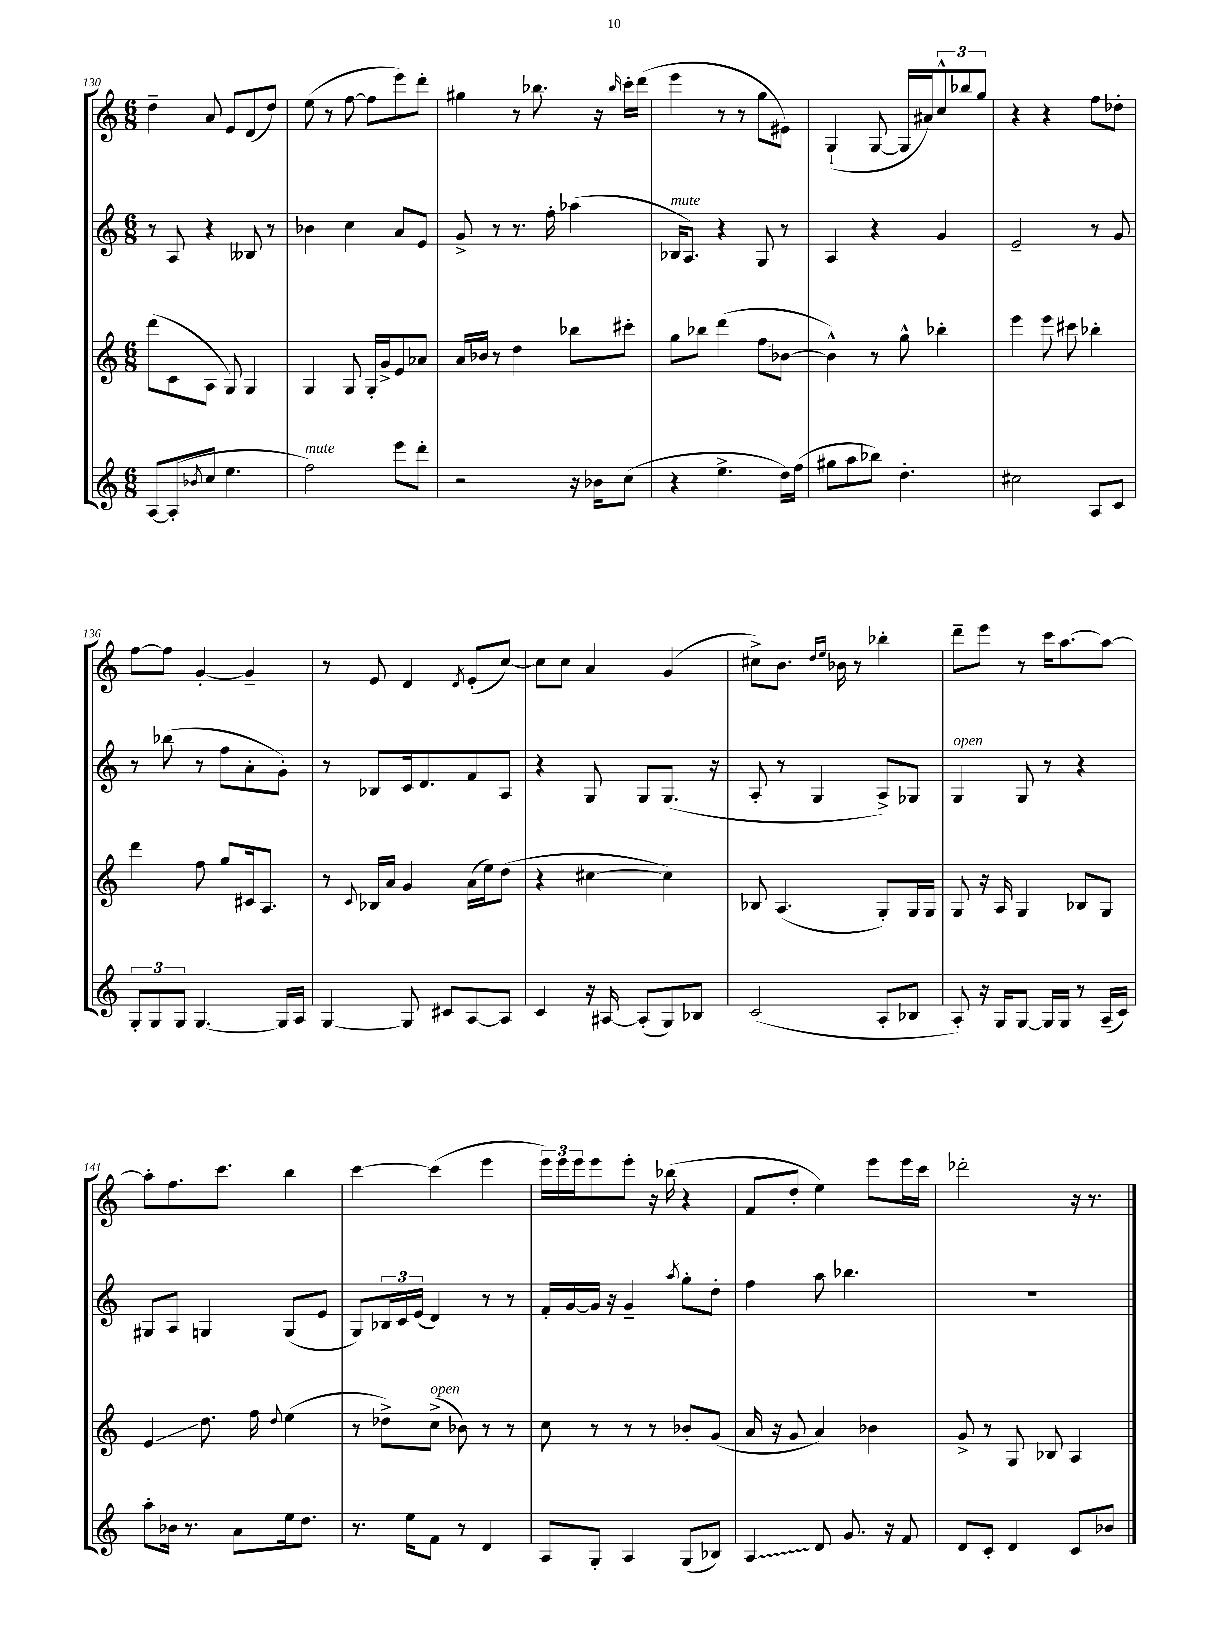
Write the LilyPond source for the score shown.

<<
\new StaffGroup <<
\new Staff = "s0" {
    \clef treble \key c \major \numericTimeSignature \time 6/8
    d''4-- a'8 e'8 d'8( d''8) |
    e''8( r8 f''8~ f''8 e'''8) d'''8-. |
    gis''4 r8 bes''8. r16 \grace { bes''16 } c'''16-. d'''16( |
    e'''4 r8 r8 g''8 eis'8) |
    g4-!( g8~ g16 ais'16) \tuplet 3/2 { c''8-^ bes''8 g''8 } |
    r4 r4 f''8 des''8-. |
    f''8~ f''8 g'4~-. g'4-- |
    r8 e'8 d'4 \acciaccatura { d'8 } e'8-.( c''8~) |
    c''8 c''8 a'4 g'4( |
    cis''8->) b'8. \grace { d''16 e''16 } bes'16 r8 bes''4-. |
    d'''8-- e'''8 r8 c'''16 a''8.~ a''8~ |
    a''8-. f''8. c'''8. b''4 |
    c'''4~ c'''4( e'''4 |
    \tuplet 3/2 { e'''16) e'''16 e'''16 } e'''8 e'''8-. r16 bes''16( r4 |
    f'8 d''8-. e''4) e'''8 e'''16 c'''16 |
    des'''2-. r16 r8. \bar "|." |
}
\new Staff = "s1" {
    \clef treble \key c \major \numericTimeSignature \time 6/8
    r8 a8 r4 beses8 r8 |
    bes'4 c''4 a'8 e'8 |
    g'8-> r8 r8. f''16-. aes''4( |
    bes16^\markup { \italic "mute" } a8.) r4 g8 r8 |
    a4 r4 g'4 |
    e'2-- r8 g'8 |
    r8 bes''8( r8 f''8 a'8-. g'8-.) |
    r8 bes8 c'16 d'8. f'8 a8 |
    r4 g8 g8 g8.( r16 |
    a8-. r8 g4 a8->) ges8 |
    g4^\markup { \italic "open" } g8 r8 r4 |
    gis8 a8 g4 g8( e'8 |
    g8) \tuplet 3/2 { bes16 c'16 e'16( } d'4) r8 r8 |
    f'16-. g'16~ g'16 r16 g'4-- \acciaccatura { a''8 } g''8-. d''8-. |
    f''4 a''8 bes''4. |
    R2. \bar "|." |
}
\new Staff = "s2" {
    \clef treble \key c \major \numericTimeSignature \time 6/8
    d'''8( c'8 a8 g8) g4 |
    g4 g8 g16-. g'16-> e'8 aes'8 |
    a'16 bes'16 r8 d''4 bes''8 cis'''8-. |
    g''8 bes''8 d'''4( f''8\glissando bes'8~ |
    bes'4-^) r8 g''8-^ bes''4-. |
    e'''4 e'''8 cis'''8 bes''4-. |
    d'''4 f''8 g''8 cis'16 a8. |
    r8 \appoggiatura { c'8 } bes16 a'16 g'4 a'16( e''16) d''8( |
    r4 cis''4~ cis''4) |
    bes8 a4.( g8-.) g16 g16 |
    g8 r16 a16 g4 bes8 g8 |
    e'4\glissando d''8. f''16 \appoggiatura { d''8 } e''4( |
    r8 des''8->) c''8->^\markup { \italic "open" }( bes'8) r8 r8 |
    c''8 r8 r8 r8 bes'8-. g'8( |
    a'16 r16 g'8 a'4) bes'4 |
    g'8-> r8 g8 bes8 a4 \bar "|." |
}
\new Staff = "s3" {
    \clef treble \key c \major \numericTimeSignature \time 6/8
    a8~ a8-.( \acciaccatura { bes'8 } c''8 e''4. |
    f''2^\markup { \italic "mute" }) e'''8 d'''8-. |
    r2 r16 bes'16 c''8( |
    r4 e''4.-> d''16) f''16( |
    gis''8 a''8 bes''8) d''4.-. |
    cis''2 a8 c'8 |
    \tuplet 3/2 { g8-. g8 g8 } g4.~ g16 a16 |
    g4~ g8 cis'8 a8~ a8 |
    c'4 r16 ais16~ ais8-.( g8) bes8 |
    c'2( a8-. bes8 |
    a8-.) r16 g16 g8~ g16 g16 r8 a16--( c'16) |
    a''8-. bes'16 r8. a'8 e''16 d''8. |
    r8. e''16 f'8 r8 d'4 |
    a8 g8-. a4 g8( bes8) |
    \once \override Glissando.style = #'zigzag a4\glissando d'8 g'8. r16 f'8 |
    d'8 c'8-. d'4 c'8 bes'8 \bar "|." |
}
>>
>>
\layout { \context { \Score currentBarNumber = #130 } }
